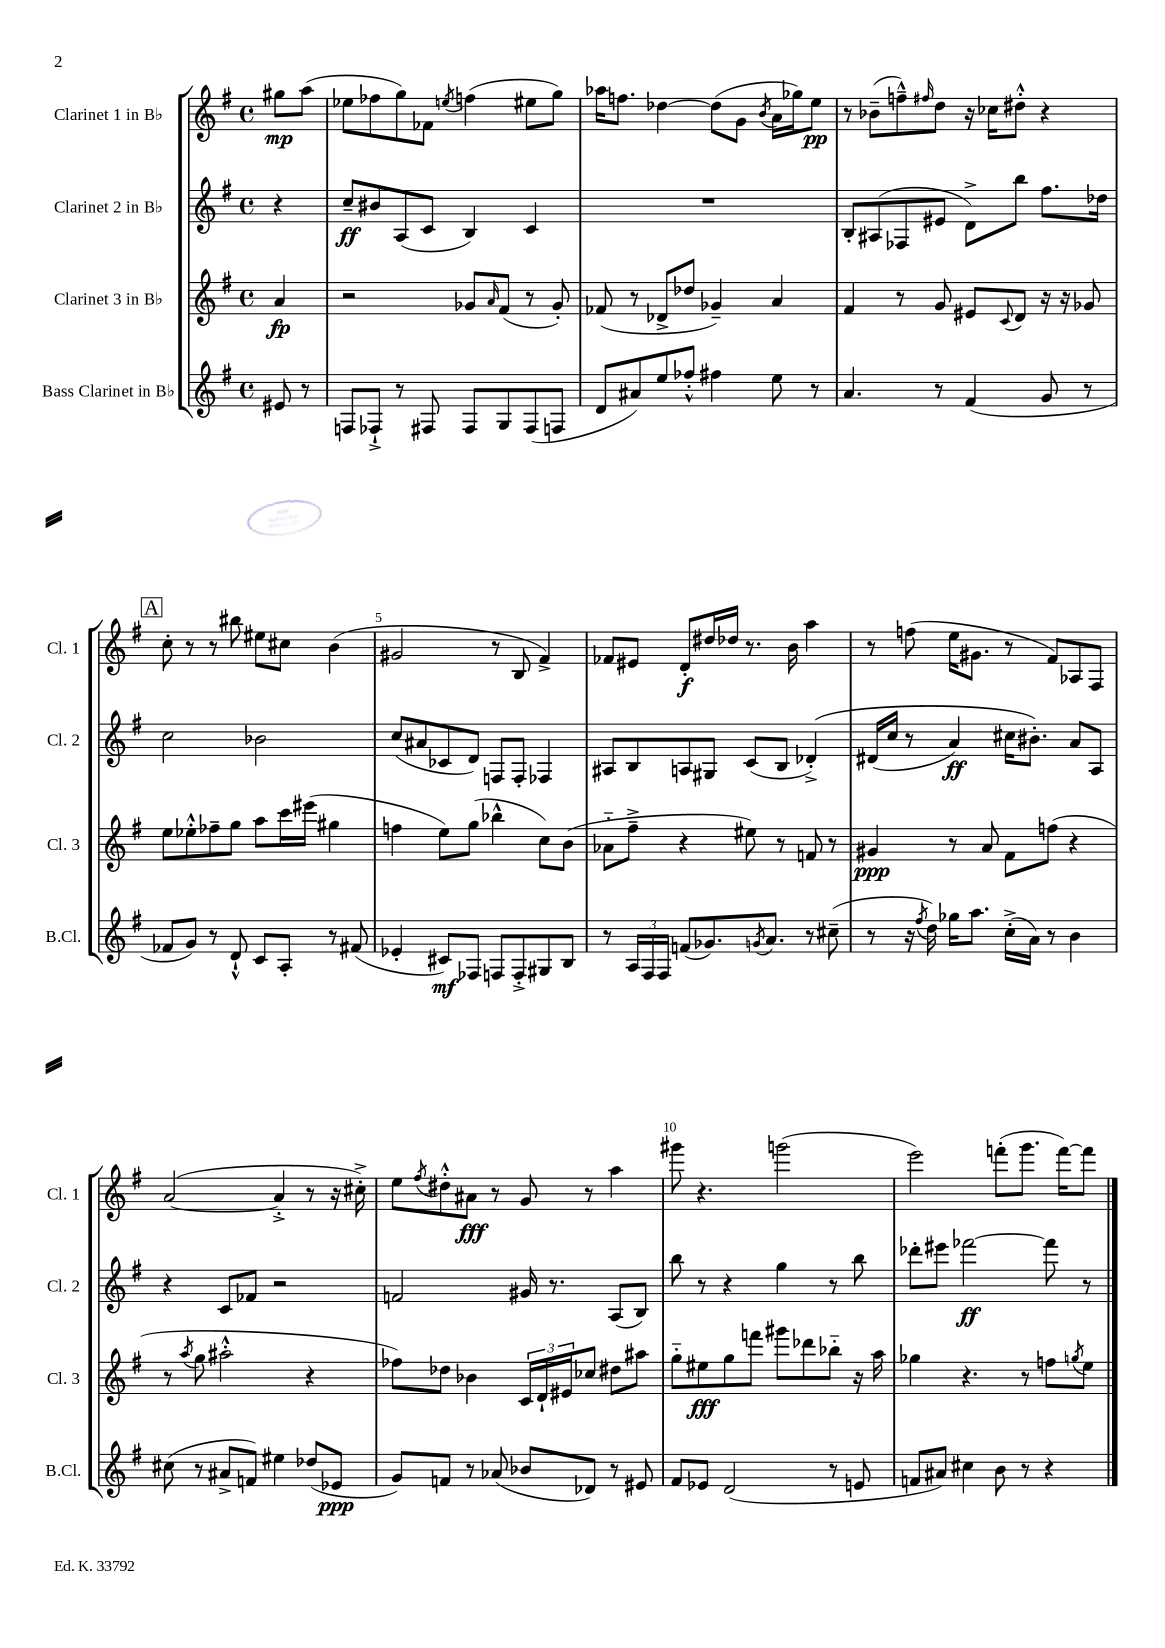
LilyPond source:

<<
\new StaffGroup <<
\new Staff = "s0" \with { instrumentName = "Clarinet 1 in Bb" shortInstrumentName = "Cl. 1" } {
    \clef treble \key g \major \defaultTimeSignature \time 4/4 \partial 4
    gis''8\mp a''8( |
    ees''8 fes''8 g''8) fes'8 \acciaccatura { e''8 } f''4( eis''8 g''8) |
    aes''16 f''8. des''4~ des''8( g'8 \acciaccatura { b'8 } a'16 ges''16) e''8\pp |
    r8 bes'8--( f''8---^) \grace { fis''16 } d''8 r16 ces''16 dis''8-.-^ r4 |
    \mark \markup { \box "A" } c''8-. r8 r8 bis''8 eis''8 cis''8 b'4( |
    gis'2 r8 b8 fis'4->) |
    fes'8 eis'8 d'8-.\f dis''16 des''16 r8. b'16 a''4 |
    r8 f''8( e''16 gis'8. r8 fis'8) aes8 fis8 |
    a'2~( a'4-.-> r8 r16 cis''16-.->) |
    e''8 \acciaccatura { fis''8 } dis''8-.-^ ais'8\fff r8 g'8 r8 a''4 |
    gis'''8 r4. g'''2( |
    e'''2) f'''8-.( g'''8. f'''16~) f'''8 \bar "|." |
}
\new Staff = "s1" \with { instrumentName = "Clarinet 2 in Bb" shortInstrumentName = "Cl. 2" } {
    \clef treble \key g \major \defaultTimeSignature \time 4/4 \partial 4
    r4 |
    c''8--\ff bis'8 a8( c'8 b4) c'4 |
    R1 |
    b8-. ais8( fes8 eis'8 d'8->) b''8 fis''8. des''16 |
    \mark \markup { \box "A" } c''2 bes'2 |
    c''8( ais'8 ces'8 d'8) f8 f8-. fes4 |
    ais8 b8 a8 gis8 c'8( b8 des'4-.->)\( |
    dis'16( c''16 r8 a'4\ff) cis''16 bis'8.-.\) a'8 a8 |
    r4 c'8 fes'8 r2 |
    f'2 gis'16 r8. a8( b8) |
    b''8 r8 r4 g''4 r8 b''8 |
    des'''8-. eis'''8 fes'''2~\ff fes'''8 r8 \bar "|." |
}
\new Staff = "s2" \with { instrumentName = "Clarinet 3 in Bb" shortInstrumentName = "Cl. 3" } {
    \clef treble \key g \major \defaultTimeSignature \time 4/4 \partial 4
    a'4\fp |
    r2 ges'8 \grace { a'16 } fis'8( r8 ges'8-.) |
    fes'8( r8 des'8-> des''8 ges'4--) a'4 |
    fis'4 r8 g'8 eis'8 \appoggiatura { c'8 } d'8 r16 r16 ges'8 |
    \mark \markup { \box "A" } e''8 ees''8-.-^ fes''8-- g''8 a''8 c'''16 eis'''16( gis''4 |
    f''4 e''8) g''8( bes''4-^ c''8) b'8( |
    aes'8-_ fis''8---> r4 eis''8) r8 f'8 r8 |
    gis'4\ppp r8 a'8 fis'8 f''8( r4 |
    r8 \acciaccatura { a''8 } g''8 ais''2-.-^ r4 |
    fes''8) des''8 bes'4 \tuplet 3/2 { c'16 d'16-! eis'16 } ces''8 dis''8 ais''8 |
    g''8-_ eis''8\fff g''8 f'''8 gis'''8 des'''8 bes''8-_ r16 a''16 |
    ges''4 r4. r8 f''8 \acciaccatura { g''8 } e''8 \bar "|." |
}
\new Staff = "s3" \with { instrumentName = "Bass Clarinet in Bb" shortInstrumentName = "B.Cl." } {
    \clef treble \key g \major \defaultTimeSignature \time 4/4 \partial 4
    eis'8 r8 |
    f8 fes8-!-> r8 fis8 fis8 g8 fis8( f8 |
    d'8 ais'8) e''8 fes''8-.-^ fis''4 e''8 r8 |
    a'4. r8 fis'4( g'8 r8 |
    \mark \markup { \box "A" } fes'8 g'8) r8 d'8-!-^ c'8 a8-. r8 fis'8( |
    ees'4-. cis'8\mf) fes8 f8 f8-.-> gis8 b8 |
    r8 \tuplet 3/2 { a16 fis16 fis16 } f'8( ges'8.) \acciaccatura { g'8 } a'8. r8 cis''8--( |
    r8 r16 \acciaccatura { fis''8 } d''16) ges''16 a''8. c''16-.->( a'16) r8 b'4 |
    cis''8( r8 ais'8-> f'8) eis''4 des''8( ees'8\ppp |
    g'8) f'8 r8 aes'8( bes'8 des'8) r8 eis'8 |
    fis'8 ees'8 d'2( r8 e'8 |
    f'8 ais'8) cis''4 b'8 r8 r4 \bar "|." |
}
>>
>>
\layout { \context { \Score \override BarNumber.break-visibility = ##(#f #t #t) barNumberVisibility = #(every-nth-bar-number-visible 5) } }
